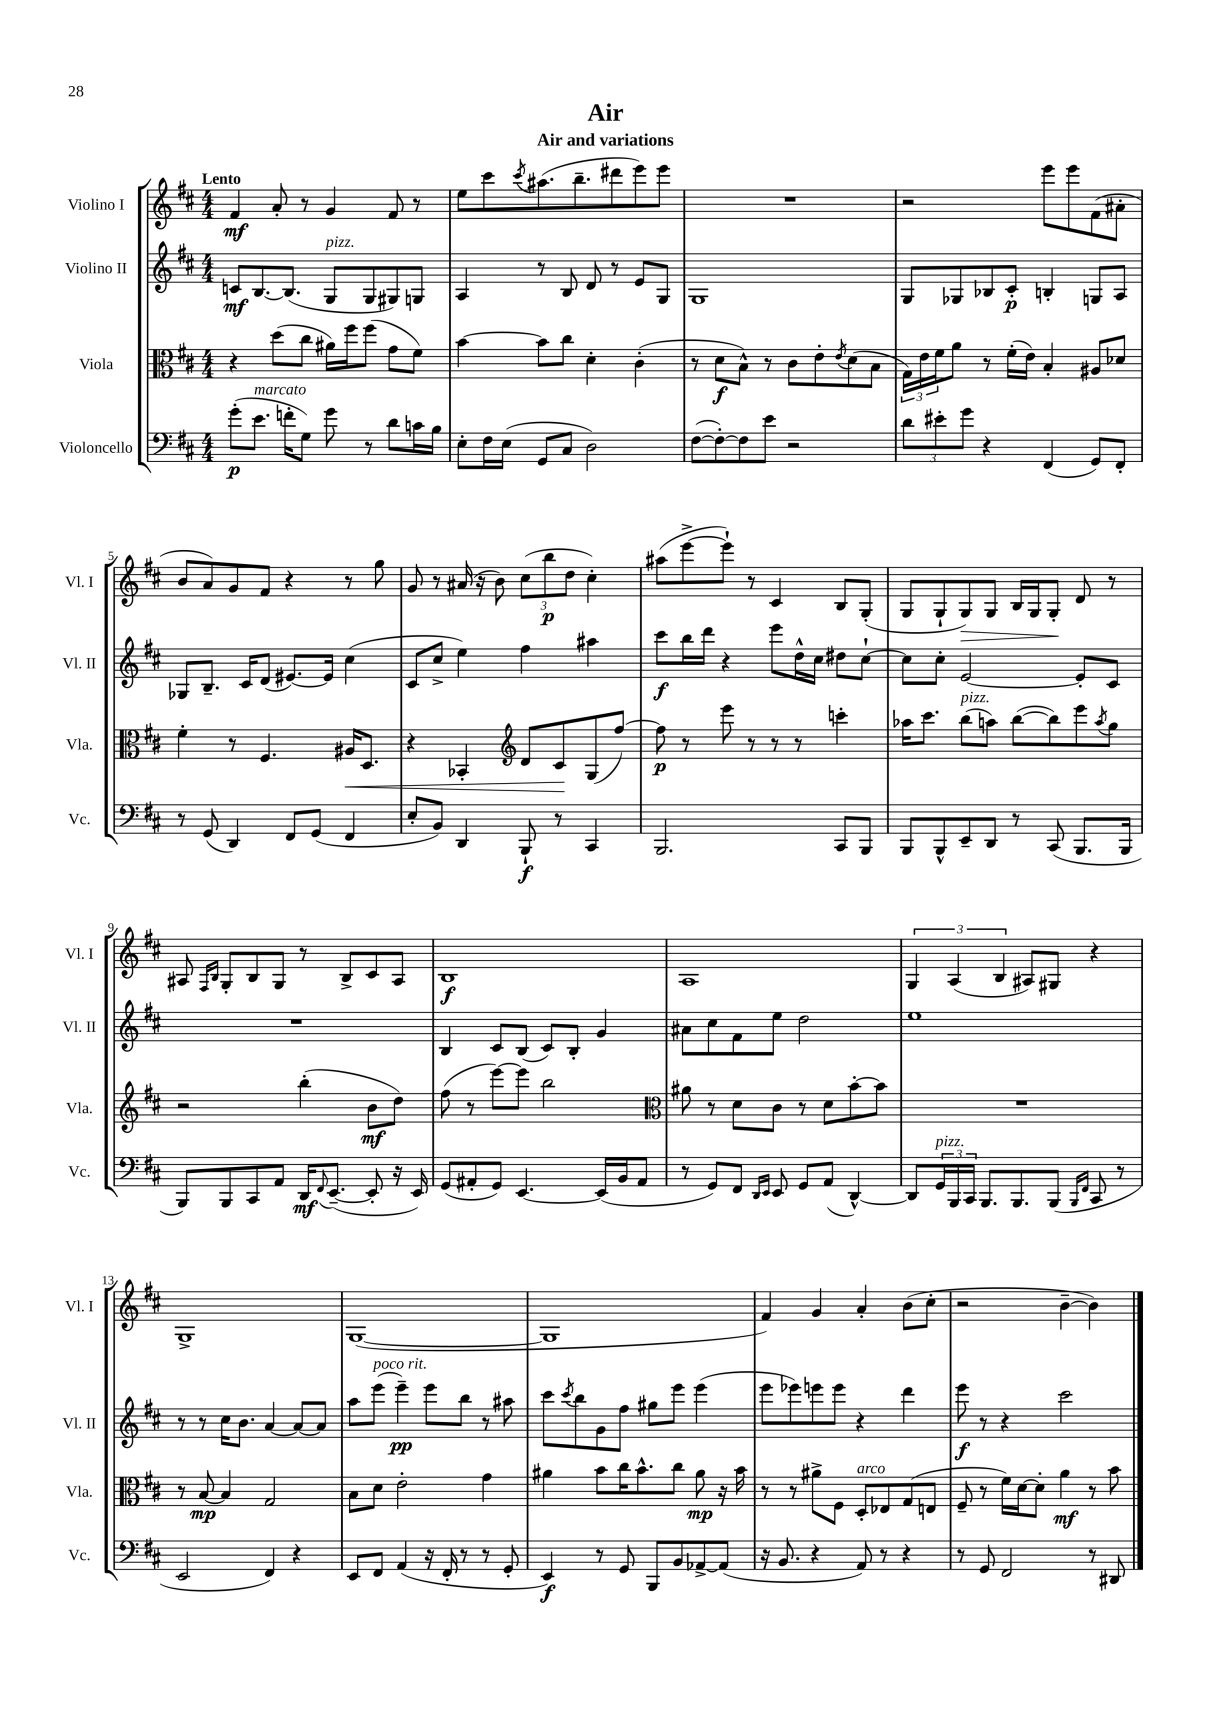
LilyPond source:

\header { title = "Air" subtitle = "Air and variations" }
<<
\new StaffGroup <<
\new Staff = "s0" \with { instrumentName = "Violino I" shortInstrumentName = "Vl. I" } {
    \clef treble \key d \major \numericTimeSignature \time 4/4 \tempo "Lento"
    fis'4\mf a'8-. r8 g'4 fis'8 r8 |
    e''8 cis'''8 \acciaccatura { cis'''8 } ais''8.( b''8.-- dis'''8 e'''8) e'''8 |
    R1 |
    r2 e'''8 e'''8 fis'8( ais'8-. |
    b'8 a'8) g'8 fis'8 r4 r8 g''8 |
    g'8 r8 ais'16( r16 b'8) \tuplet 3/2 { cis''8( b''8\p d''8 } cis''4-.) |
    ais''8( e'''8~-> e'''8-!) r8 cis'4 b8 g8-.( |
    g8 g8-! g8\>) g8 b16 g16 g8-.\! d'8 r8 |
    ais8 \grace { fis16 b16 } g8-. b8 g8 r8 b8-> cis'8 ais8 |
    b1\f |
    a1 |
    \tuplet 3/2 { g4 a4( b4 } ais8) gis8 r4 |
    g1-> |
    g1~( |
    g1 |
    fis'4) g'4 a'4-. b'8( cis''8-. |
    r2 b'4~-- b'4) \bar "|." |
}
\new Staff = "s1" \with { instrumentName = "Violino II" shortInstrumentName = "Vl. II" } {
    \clef treble \key d \major \numericTimeSignature \time 4/4
    c'8\mf b8.~ b8.( g8^\markup { \italic "pizz." } g8 gis8) g8 |
    a4 r8 b8 d'8 r8 e'8 g8 |
    g1 |
    g8 ges8 bes8 cis'8-.\p b4-. g8 a8 |
    ges8 b8.-- cis'16 d'8( eis'8.~) eis'16 cis''4( |
    cis'8 cis''8-> e''4) fis''4 ais''4 |
    cis'''8\f b''16 d'''16 r4 e'''8 d''16-^ cis''16 dis''8 cis''8~-! |
    cis''8 cis''8-. e'2~ e'8-. cis'8 |
    R1 |
    b4 cis'8 b8( cis'8) b8-. g'4 |
    ais'8 cis''8 fis'8 e''8 d''2 |
    e''1 |
    r8 r8 cis''16 b'8. a'4~ a'8~ a'8 |
    a''8 e'''8^\markup { \italic "poco rit." }( e'''4--\pp) e'''8 b''8 r8 ais''8 |
    cis'''8 \acciaccatura { cis'''8 } b''8 g'8 fis''8 gis''8 e'''8 e'''4( |
    e'''8 ees'''8) e'''8 e'''8 r4 d'''4 |
    e'''8\f r8 r4 cis'''2 \bar "|." |
}
\new Staff = "s2" \with { instrumentName = "Viola" shortInstrumentName = "Vla." } {
    \clef alto \key d \major \numericTimeSignature \time 4/4
    r4 d''8( cis''8 ais'16) fis''16 fis''8( g'8 fis'8) |
    b'4~ b'8 cis''8 d'4-. cis'4-.( |
    r8 d'8\f b8-^) r8 cis'8 e'8-. \acciaccatura { e'8 } d'8( b8 |
    \tuplet 3/2 { g16) e'16 fis'16 } a'8 r8 fis'16-.( e'16) b4-. ais8 des'8 |
    fis'4-. r8 fis4. ais16\< d8. |
    r4 bes,4-. \clef treble d'8 cis'8\! g8( fis''8~) |
    fis''8\p r8 e'''8 r8 r8 r8 c'''4-. |
    aes''16 cis'''8. b''8^\markup { \italic "pizz." }( a''8) b''8~( b''8) e'''8 \acciaccatura { a''8 } g''8 |
    r2 b''4-.( b'8\mf d''8) |
    fis''8( r8 e'''8~) e'''8 b''2 |
    \clef alto ais'8 r8 d'8 cis'8 r8 d'8 b'8~-. b'8 |
    R1 |
    r8 b8~\mp b4 g2 |
    b8 d'8 e'2-. g'4 |
    ais'4 b'8 cis''16 b'8.-^ cis''8 ais'8\mp r16 b'16 |
    r8 r8 ais'8-> fis8 d8-.^\markup { \italic "arco" } ees8 g8( e8 |
    fis8-- r8 fis'16) d'16~ d'8-. a'4\mf r8 b'8 \bar "|." |
}
\new Staff = "s3" \with { instrumentName = "Violoncello" shortInstrumentName = "Vc." } {
    \clef bass \key d \major \numericTimeSignature \time 4/4
    g'8-.\p( e'8.^\markup { \italic "marcato" } f'16-. g8) g'8 r8 d'8 c'16 b16 |
    e8-. fis16 e16( g,8 cis8 d2) |
    fis8~( fis8~-.) fis8 e'8 r2 |
    \tuplet 3/2 { d'8 eis'8-. g'8 } r4 fis,4( g,8) fis,8-. |
    r8 g,8( d,4) fis,8 g,8( fis,4 |
    e8-. b,8) d,4 b,,8-!\f r8 cis,4 |
    b,,2. cis,8 b,,8 |
    b,,8 b,,8-^ e,8-- d,8 r8 cis,8( b,,8. b,,16 |
    b,,8) b,,8 cis,8 a,8 d,16\mf \appoggiatura { fis,8 } e,8.~--( e,8-. r16 e,16) |
    g,8( ais,8-. g,8) e,4.~ e,16( b,16 ais,8 |
    r8 g,8) fis,8 \grace { d,16 e,16 } e,8 g,8 a,8( d,4~-^) |
    d,8 \tuplet 3/2 { g,16^\markup { \italic "pizz." } b,,16 cis,16 } b,,8. b,,8. b,,8( \grace { b,,16 fis,16 } cis,8 r8 |
    e,2 fis,4) r4 |
    e,8 fis,8 a,4( r16 fis,16-. r8 r8 g,8-. |
    e,4\f) r8 g,8 b,,8 b,8 aes,8~-> aes,8( |
    r16 b,8. r4 a,8) r8 r4 |
    r8 g,8 fis,2 r8 dis,8 \bar "|." |
}
>>
>>
